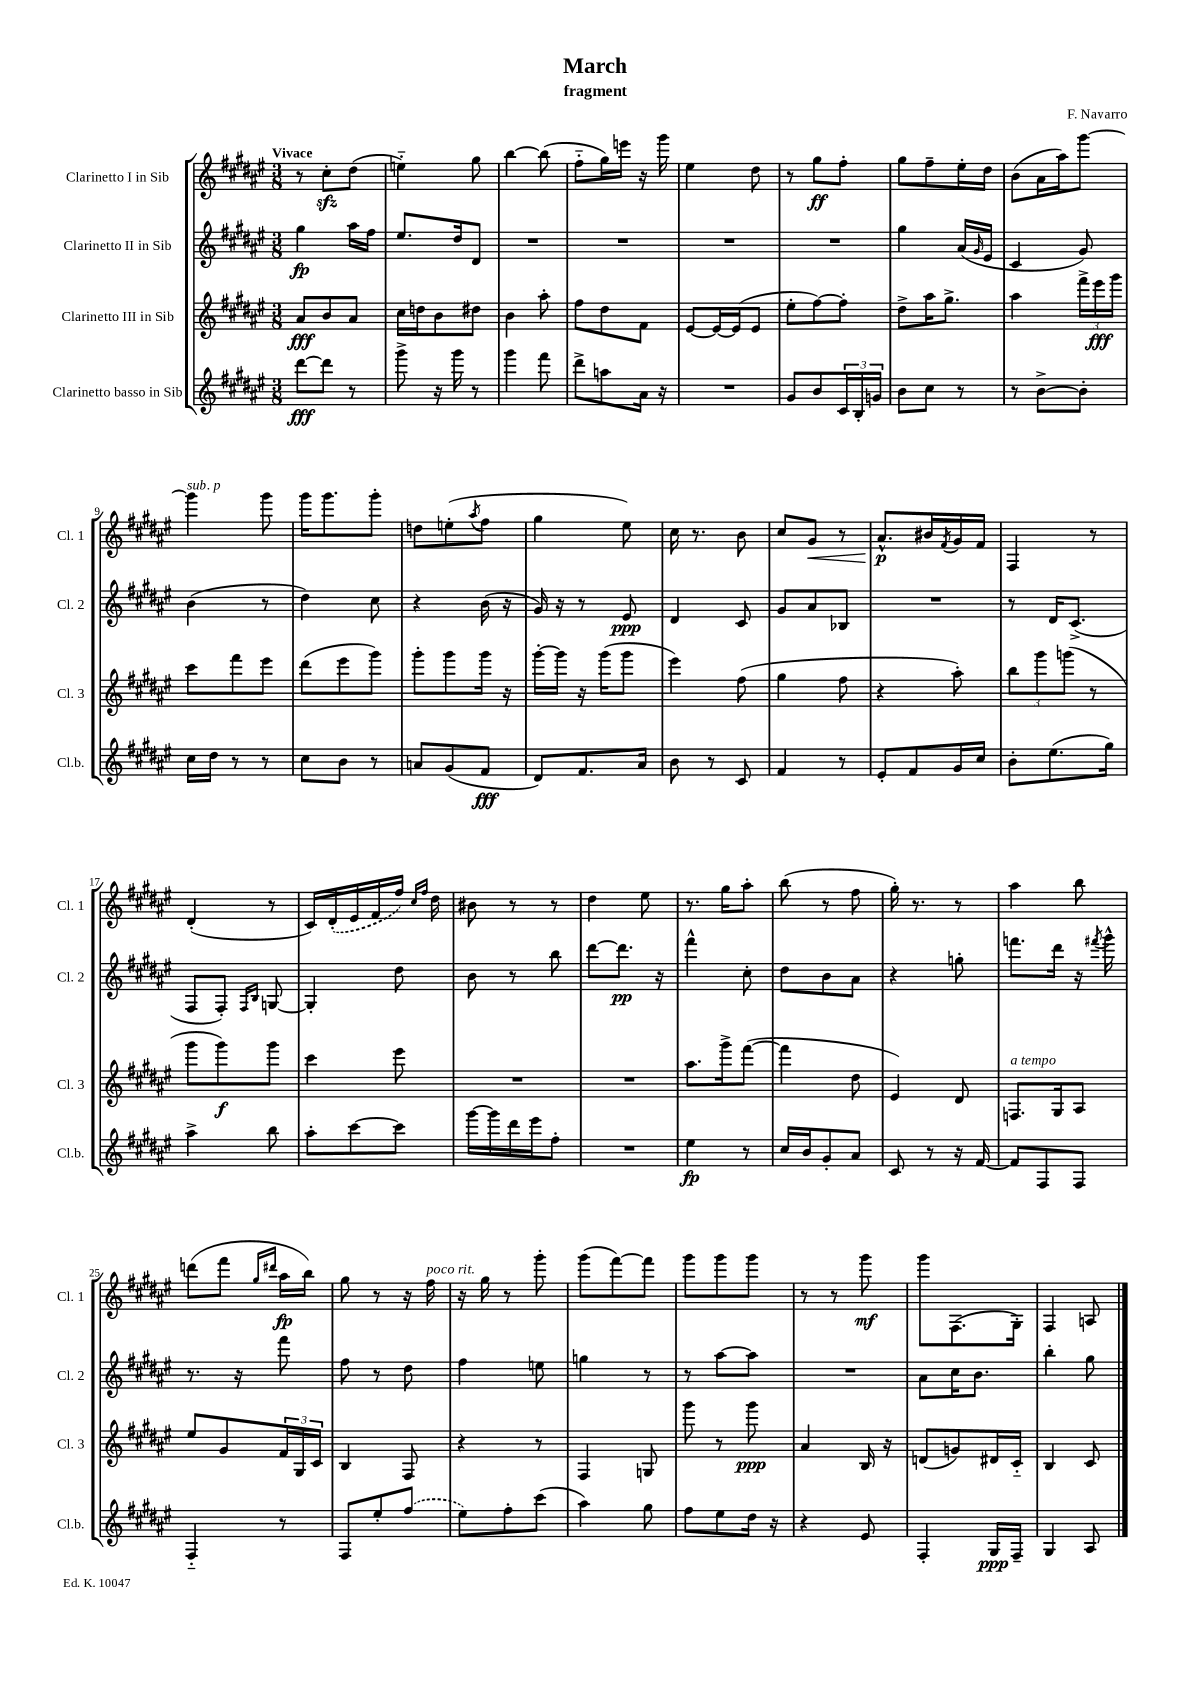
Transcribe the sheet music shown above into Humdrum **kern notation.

**kern	**kern	**kern	**kern
*staff4	*staff3	*staff2	*staff1
*clefG2	*clefG2	*clefG2	*clefG2
*k[f#c#g#d#a#e#]	*k[f#c#g#d#a#e#]	*k[f#c#g#d#a#e#]	*k[f#c#g#d#a#e#]
*M3/8	*M3/8	*M3/8	*M3/8
[8ddd#	8a#	4gg#	8r
8ddd#]	8b	.	8cc#'
8r	8a#	16aa#	(8dd#
.	.	16ff#	.
=	=	=	=
8ggg#^	16cc#	8.ee#	4ee'~)
.	16dd	.	.
16r	8b	.	.
16ggg#	.	16dd#	.
8r	8dd#	8d#	8gg#
=	=	=	=
4ggg#	4b	4.r	[4bb
8fff#	8aa#'	.	(8bb]
=	=	=	=
8ddd#^	8ff#	4.r	8ff#'~
8aa	8dd#	.	16gg#)
.	.	.	16eee
16a#	8f#	.	16r
16r	.	.	16ggg#
=	=	=	=
4.r	[8e#	4.r	4ee#
.	16e#_	.	.
.	(16e#]	.	.
.	8e#	.	8dd#
=	=	=	=
8g#	8ee#'	4.r	8r
8b	[8ff#)	.	8gg#
24c#	8ff#']	.	8ff#'
24B'	.	.	.
24g	.	.	.
=	=	=	=
8b	8dd#^	4gg#	8gg#
8cc#	16aa#	.	8ff#~
.	8.gg#^	.	.
8r	.	(16a#	16ee#'
.	.	16qqg#	.
.	.	16e#	16dd#
=	=	=	=
8r	4aa#	4c#	(8b
[8b^	.	.	16a#
.	.	.	16aa#)
8b']	24fff#^	8g#)	[8ggg#
.	24eee#	.	.
.	24ggg#	.	.
=	=	=	=
16cc#	8ccc#	(4b	4ggg#]
16dd#	.	.	.
8r	8fff#	.	.
8r	8eee#	8r	8ggg#
=	=	=	=
8cc#	(8ddd#	4dd#)	16ggg#
.	.	.	8.ggg#
8b	8eee#	.	.
8r	8ggg#)	8cc#	8ggg#'
=	=	=	=
8a	8ggg#'	4r	8dd
(8g#	8ggg#	.	(8ee'
.	.	.	8qaa#
8f#	16ggg#	(16b	8ff#
.	16r	16r	.
=	=	=	=
8d#)	[16ggg#'	16g#)	4gg#
.	16ggg#]	16r	.
8.f#	16r	8r	.
.	(16ggg#	.	.
.	8ggg#	8e#	8ee#)
16a#	.	.	.
=	=	=	=
8b	4eee#)	4d#	16cc#
.	.	.	8.r
8r	.	.	.
8c#	(8ff#	8c#	8b
=	=	=	=
4f#	4gg#	8g#	8cc#
.	.	8a#	8g#
8r	8ff#	8B-	8r
=	=	=	=
8e#'	4r	4.r	8.a#^^
8f#	.	.	.
.	.	.	16b#
.	.	.	8qf#
16g#	8aa#')	.	16g#
16cc#	.	.	16f#
=	=	=	=
8b'	12bb	8r	4F#
.	12ggg#	.	.
(8.ee#	.	16d#	.
.	(12ggg	.	.
.	.	(8.c#^	.
.	8r	.	8r
16gg#)	.	.	.
=	=	=	=
4aa#^	8ggg#	8F#	(4d#'
.	8ggg#)	8F#')	.
.	.	16qqF#	.
.	.	16qqB	.
8bb	8ggg#	[8G	8r
=	=	=	=
8aa#'	4ccc#	4G']	16c#)
.	.	.	(16d#'
[8ccc#	.	.	16e#
.	.	.	16f#
8ccc#]	8eee#	8dd#	16ff#)
.	.	.	16qqcc#
.	.	.	16qqff#
.	.	.	16dd#
=	=	=	=
[16ggg#	4.r	8b	8b#
16ggg#]	.	.	.
16ddd#	.	8r	8r
16eee#	.	.	.
8ff#'	.	8bb	8r
=	=	=	=
4.r	4.r	[8ddd#	4dd#
.	.	8.ddd#]	.
.	.	.	8ee#
.	.	16r	.
=	=	=	=
4ee#	8.aa#	4fff#^^	8.r
.	16ggg#^	.	16gg#
8r	([8fff#	8cc#'	8aa#'
=	=	=	=
16cc#	4fff#]	8dd#	(8bb
16b	.	.	.
8g#'	.	8b	8r
8a#	8dd#	8a#	8ff#
=	=	=	=
8c#	4e#)	4r	16gg#')
.	.	.	8.r
8r	.	.	.
16r	8d#	8gg'	8r
[16f#	.	.	.
=	=	=	=
8f#]	8.F	8.fff	4aa#
8F#	.	.	.
.	16G#	16ddd#	.
8F#	8A#	16r	8bb
.	.	8qfff#	.
.	.	16ggg#^^	.
=	=	=	=
4F#'~	8ee#	8.r	(8ddd
.	8g#	.	8fff#
.	.	16r	.
.	.	.	16qqgg#
.	.	.	16qqddd#
8r	24f#	8fff#	16aa#
.	24G#	.	.
.	.	.	16bb)
.	24c#	.	.
=	=	=	=
8F#	4B	8ff#	8gg#
8ee#'	.	8r	8r
(8ff#	8F#	8dd#	16r
.	.	.	16ff#
=	=	=	=
8ee#)	4r	4ff#	16r
.	.	.	16gg#
8ff#'	.	.	8r
(8ccc#	8r	8ee	8ggg#'
=	=	=	=
4aa#)	4F#	4gg	(8ggg#
.	.	.	[8fff#)
8gg#	8G	8r	8fff#]
=	=	=	=
8ff#	8ggg#	8r	8ggg#
8ee#	8r	[8aa#	8ggg#
16dd#	8ggg#	8aa#]	8ggg#
16r	.	.	.
=	=	=	=
4r	4a#	4.r	8r
.	.	.	8r
8e#	16B	.	8ggg#
.	16r	.	.
=	=	=	=
4F#'	(8d	8a#	8ggg#
.	8g)	16cc#	(8.F#
.	.	8.b	.
16G#	16d#	.	.
16F#~	16c#'~	.	16G#')
=	=	=	=
4G#	4B	4bb'	4F#
8A#	8c#	8gg#	8A
==	==	==	==
*-	*-	*-	*-
